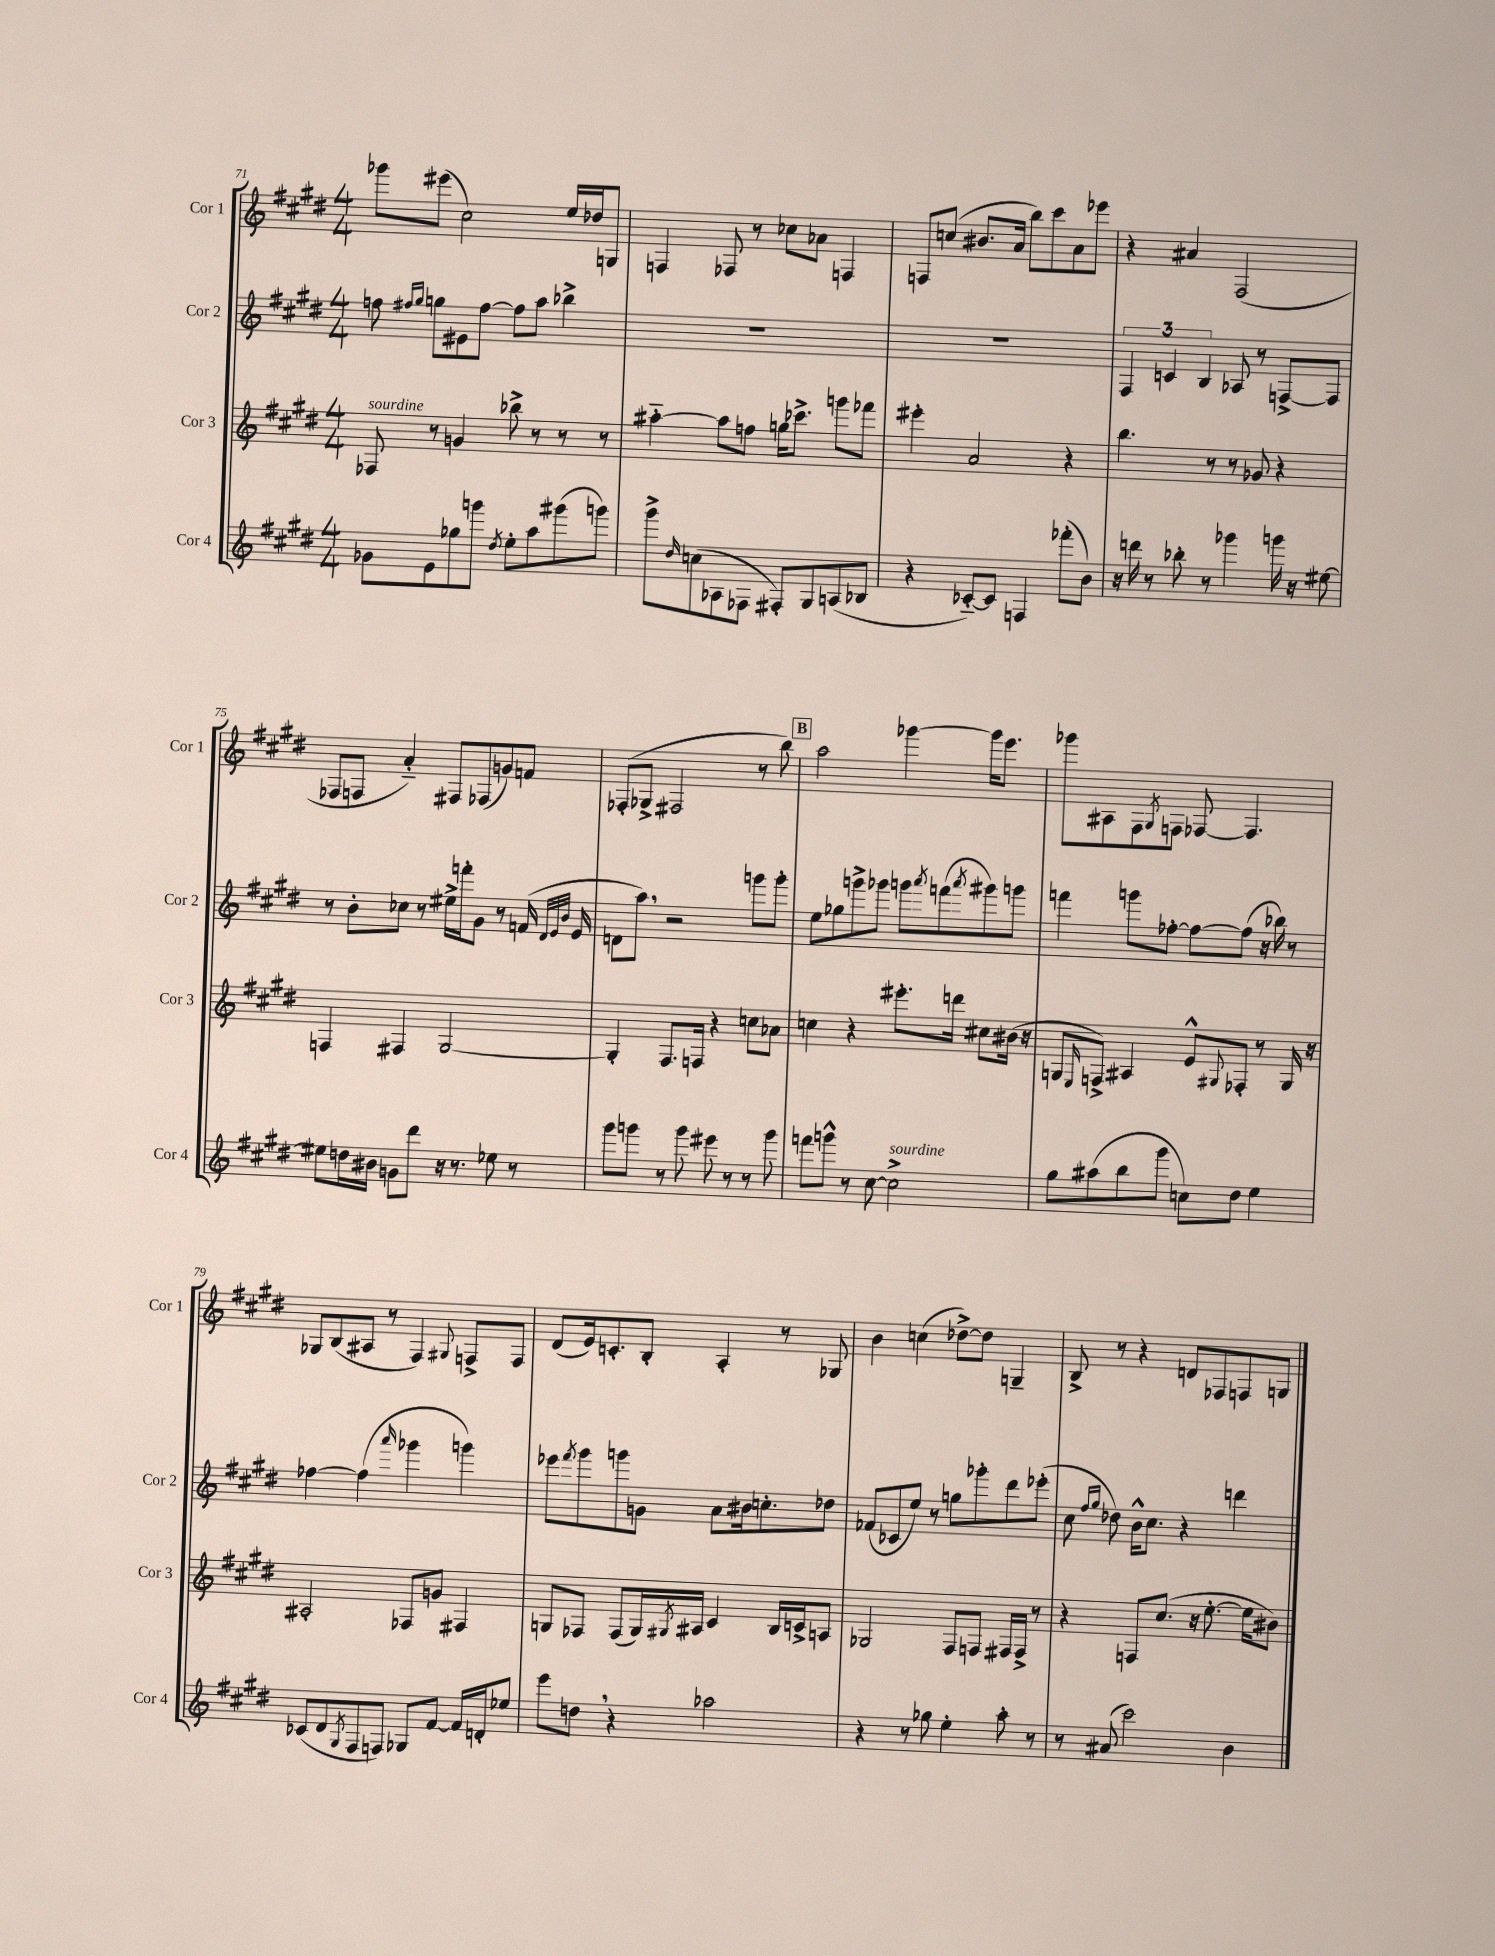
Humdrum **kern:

**kern	**kern	**kern	**kern
*staff4	*staff3	*staff2	*staff1
*clefG2	*clefG2	*clefG2	*clefG2
*k[f#c#g#d#]	*k[f#c#g#d#]	*k[f#c#g#d#]	*k[f#c#g#d#]
*M4/4	*M4/4	*M4/4	*M4/4
8g-	8F-	8ff	8ggg-
.	.	16qqff#	.
.	.	16qqgg#	.
8e	8r	8gg	(8eee#
8gg-	4g	8e#	2cc#)
8ggg	.	[8ff#	.
8qdd#	.	.	.
8ee'	8bb-^	8ff#]	.
8aa	8r	8aa	.
(8ggg#	8r	4bb-^	16ee
.	.	.	16dd-
8ggg)	8r	.	8G
=	=	=	=
8ggg#^	[4aa#'~	1r	4F
16qqdd#	.	.	.
(8cc	.	.	.
8A-	8aa#]	.	8F-
8F-	8ff	.	8r
8F#')	16gg	.	8cc-
.	8.ccc-^	.	.
8G#	.	.	8a-
(8A	8ggg	.	4F
8B-	8fff-	.	.
=	=	=	=
4r	4eee#'	1r	8F
.	.	.	(8cc
[8c-'~)	2a	.	8.b#
8c-]	.	.	.
.	.	.	16a
4F	.	.	8bb)
.	.	.	8ccc#
(8fff-'	4r	.	8a
8b)	.	.	8eee-
=	=	=	=
16r	4.bb	6F#	4r
16ddd	.	.	.
8r	.	.	.
.	.	6c	.
8bb-'	.	.	4a#
.	.	6B	.
8r	8r	.	.
4ggg-	8r	8A-	(2F#
.	8g-	8r	.
16ggg	4r	[8F^	.
16r	.	.	.
[8ee#	.	8F]	.
=	=	=	=
8ee#]	4F	8r	8F-
16dd	.	8b'	8F
16b#	.	.	.
8g	4F#	8cc-	4a'~)
8ddd#	.	8r	.
16r	[2G#	16ee#^	8F#
8.r	.	16fff'	.
.	.	8g#	(8F-
8ee-	.	8r	8g)
8r	.	(16f	8f
.	.	32qqd#	.
.	.	32qqe	.
.	.	32qqb	.
.	.	16e	.
=	=	=	=
8ggg#	4G#']	8d	(8F-'
8ggg	.	8aa)	8G-^
8r	8.F#	2r	2F#
8ggg	.	.	.
.	16F	.	.
8eee#	4r	.	.
8r	.	.	.
8r	8cc	8ggg	8r
8ggg	8a-	8ggg'	8bb)
=	=	=	=
8fff	4cc	8ee	2aa
8ggg^^	.	8gg-	.
8r	4r	8ggg^	.
[8cc#	.	8ggg-	.
2cc#^]	8.eee#'	8ggg	[4ggg-
.	.	8qaaa	.
.	.	(8fff	.
.	16ddd	.	.
.	.	8qaaa	.
.	8cc#	8ggg#)	16ggg-]
.	.	.	8.eee
.	(16b#	8ggg	.
.	16r	.	.
=	=	=	=
8gg#	8G	4fff	8ggg-
.	16qqE	.	.
(8aa#	8F^)	.	8A#
8bb	4A#	8ggg	8F#
.	.	.	8qG#
8ggg#	.	[8ff-'	8F
8cc)	8e^^	8ff-_	[8F-
.	8qqG#	.	.
8dd#	8F-'	(8ff-]	4.F-]
4ee	8r	16r	.
.	.	16bb-)	.
.	16G#	8r	.
.	16r	.	.
=	=	=	=
(8c-	2A#'	[4ff-	8G-
8d#	.	.	(8B
8qG#	.	.	.
8F#	.	(4ff-]	8A#
8F)	.	.	8r
.	.	16qqaaa	.
8G-	8F-	4ggg-	4F#)
[8f#	8g	.	.
.	.	.	8qqG#
16f#]	4F#	4ggg)	8F^
16d'	.	.	.
8ee-	.	.	8F
=	=	=	=
8eee	8G	8eee-	(8d#
.	.	8qfff#	.
8dd	8F-	8ggg#	16e)
.	.	.	8.c'
4r	(8F-	8ggg	.
.	16G)	8g	8B'
.	8qG#	.	.
.	16A#	.	.
2aa-	4c#	8a	4A'
.	.	16b#	.
.	.	8.cc'	.
.	16B	.	8r
.	16c^	.	.
.	8A	8dd-	8G-
=	=	=	=
4r	2G-	(8f-	4b
.	.	8c-	.
8r	.	8ee)	(4cc
8gg-	.	8r	.
4ee'	8F#	8gg	[8dd-^)
.	8F	8ggg-'	8dd-]
8aa'	16F#	8ddd#	4G~
.	16F#^	.	.
8r	8r	(8eee-'	.
=	=	=	=
8r	4r	8cc#	8B^
.	.	16qqff#	.
.	.	16qqgg#	.
(8a#	.	8dd-)	8r
2ccc#)	8F	16b^^	4r
.	.	8.cc#	.
.	(8.cc#	.	.
.	.	4r	8d
.	16r	.	.
.	[8.ee'	.	8F-
4b	.	4ddd	8F
.	16ee]	.	.
.	8b#)	.	8G
==	==	==	==
*-	*-	*-	*-
